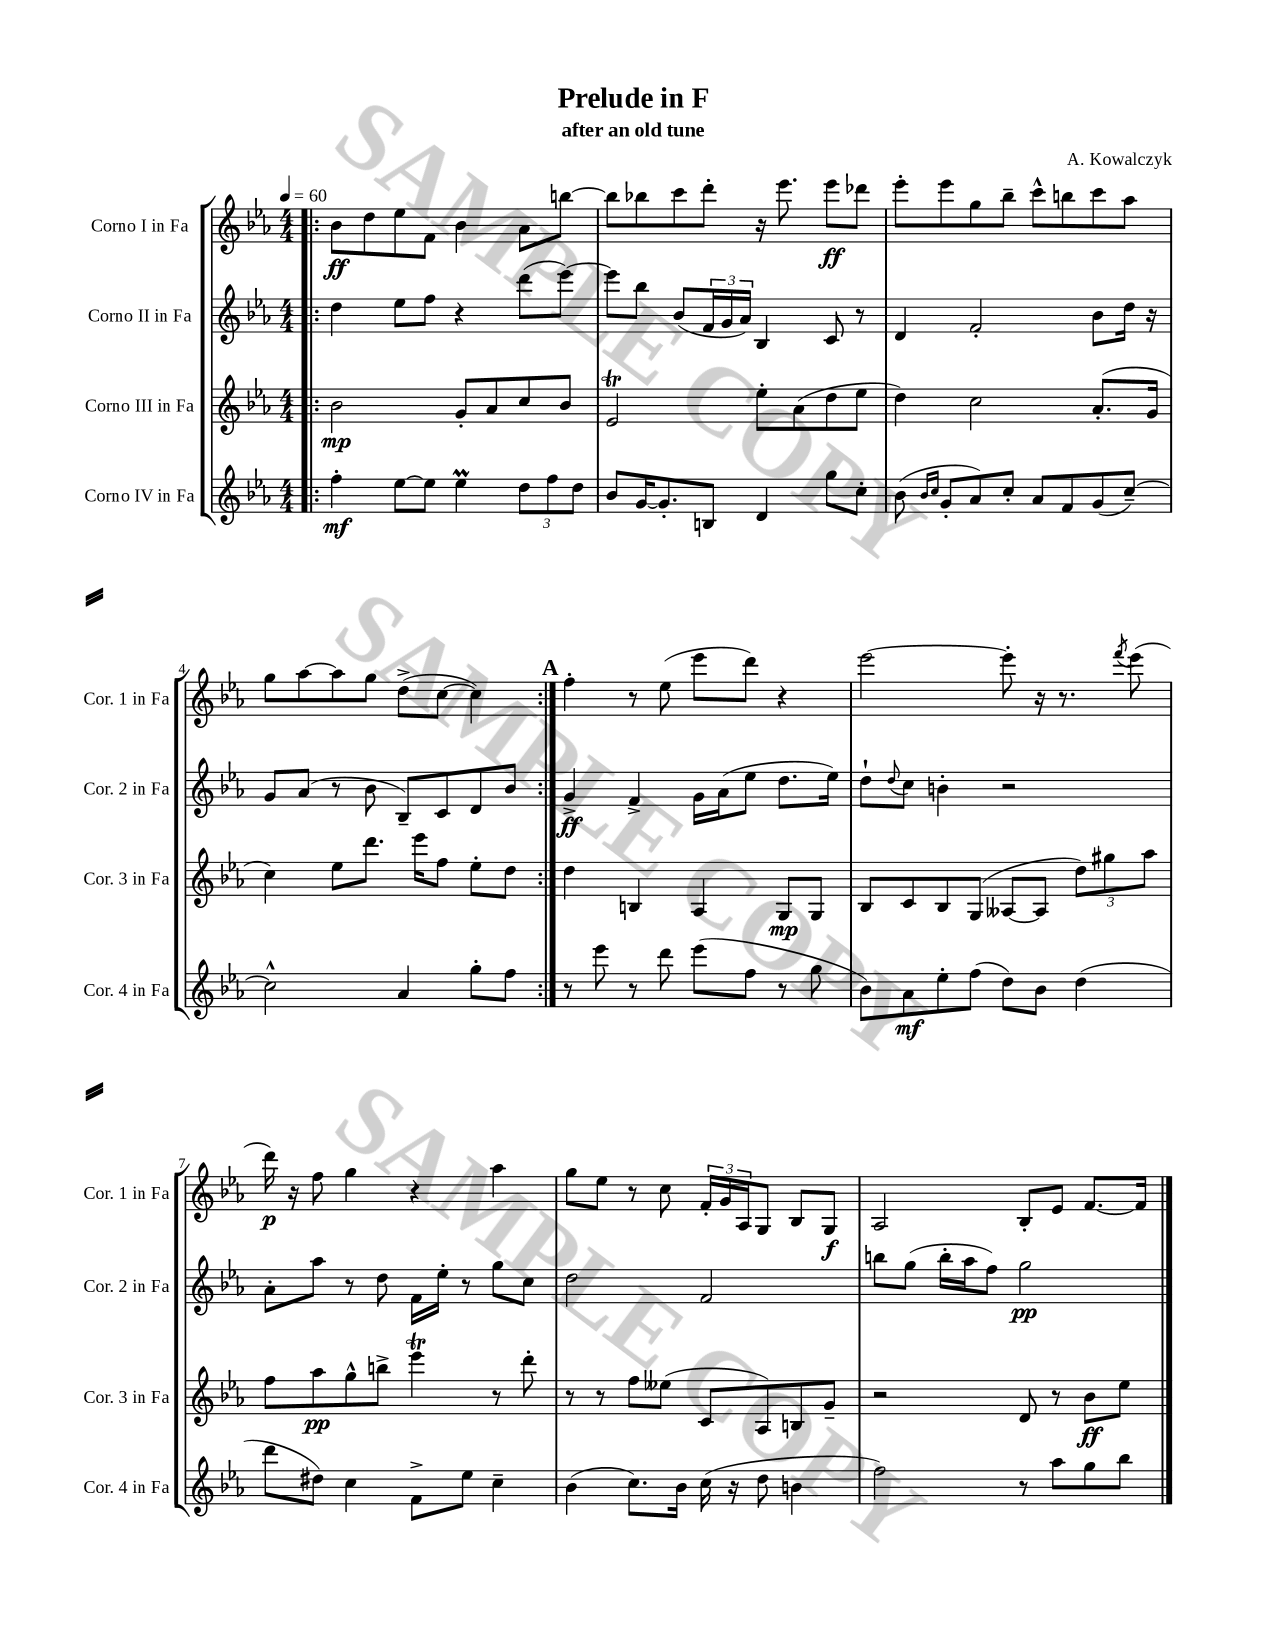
\header { title = "Prelude in F" composer = "A. Kowalczyk" subtitle = "after an old tune" }
<<
\new StaffGroup <<
\new Staff = "s0" \with { instrumentName = "Corno I in Fa" shortInstrumentName = "Cor. 1 in Fa" } {
    \clef treble \key ees \major \numericTimeSignature \time 4/4 \tempo 4 = 60
    \repeat volta 2 { \bar ".|:" bes'8\ff d''8 ees''8 f'8 bes'4 aes'8 b''8~ |
    b''8 bes''8 c'''8 d'''8-. r16 ees'''8. ees'''8\ff des'''8 |
    ees'''8-. ees'''8 g''8 bes''8-- c'''8-^ b''8 c'''8 aes''8 |
    g''8 aes''8~ aes''8 g''8 d''8->( c''8~ c''4) | }
    \mark \markup { \bold "A" } f''4-. r8 ees''8( ees'''8 d'''8) r4 |
    ees'''2~ ees'''8-. r16 r8. \acciaccatura { f'''8 } ees'''8( |
    d'''16\p) r16 f''8 g''4 r4 aes''4 |
    g''8 ees''8 r8 c''8 \tuplet 3/2 { f'16-. g'16 aes16 } g8 bes8 g8\f |
    aes2 bes8-. ees'8 f'8.~ f'16 \bar "|." |
}
\new Staff = "s1" \with { instrumentName = "Corno II in Fa" shortInstrumentName = "Cor. 2 in Fa" } {
    \clef treble \key ees \major \numericTimeSignature \time 4/4
    \repeat volta 2 { \bar ".|:" d''4 ees''8 f''8 r4 d'''8( ees'''8~) |
    ees'''8 bes''8 bes'8( \tuplet 3/2 { f'16 g'16 aes'16) } bes4 c'8 r8 |
    d'4 f'2-. bes'8 d''16 r16 |
    g'8 aes'8( r8 bes'8 bes8--) c'8 d'8 bes'8 | }
    \mark \markup { \bold "A" } g'4->\ff f'4-> g'16 aes'16( ees''8 d''8. ees''16) |
    d''8-! \appoggiatura { d''8 } c''8 b'4-. r2 |
    aes'8-. aes''8 r8 d''8 f'16 ees''16-. r8 g''8 c''8 |
    d''2 f'2 |
    b''8 g''8( b''16-. aes''16 f''8) g''2\pp \bar "|." |
}
\new Staff = "s2" \with { instrumentName = "Corno III in Fa" shortInstrumentName = "Cor. 3 in Fa" } {
    \clef treble \key ees \major \numericTimeSignature \time 4/4
    \repeat volta 2 { \bar ".|:" bes'2\mp g'8-. aes'8 c''8 bes'8 |
    ees'2\trill ees''8-. aes'8( d''8 ees''8 |
    d''4) c''2 aes'8.-.( g'16 |
    c''4) ees''8 d'''8. ees'''16 f''8 ees''8-. d''8 | }
    \mark \markup { \bold "A" } d''4 b4 aes4 g8\mp g8 |
    bes8 c'8 bes8 g8( aeses8~ aeses8 \tuplet 3/2 { d''8) gis''8 aes''8 } |
    f''8 aes''8\pp g''8-^ b''8-> ees'''4\trill r8 d'''8-. |
    r8 r8 f''8 eeses''8( c'8 aes8) b8 g'8-- |
    r2 d'8 r8 bes'8\ff ees''8 \bar "|." |
}
\new Staff = "s3" \with { instrumentName = "Corno IV in Fa" shortInstrumentName = "Cor. 4 in Fa" } {
    \clef treble \key ees \major \numericTimeSignature \time 4/4
    \repeat volta 2 { \bar ".|:" f''4-.\mf ees''8~ ees''8 ees''4\prall \tuplet 3/2 { d''8 f''8 d''8 } |
    bes'8 g'16~ g'8.-. b8 d'4 g''8 c''8-. |
    bes'8( \grace { bes'16 c''16 } g'8-. aes'8) c''8-. aes'8 f'8 g'8( c''8~--) |
    c''2-^ aes'4 g''8-. f''8 | }
    \mark \markup { \bold "A" } r8 ees'''8 r8 d'''8 ees'''8( f''8 r8 g''8 |
    bes'8) aes'8\mf ees''8-. f''8( d''8) bes'8 d''4( |
    d'''8 dis''8) c''4 f'8-> ees''8 c''4-- |
    bes'4( c''8.) bes'16 c''16( r16 d''8 b'4 |
    f''2) r8 aes''8 g''8 bes''8 \bar "|." |
}
>>
>>
